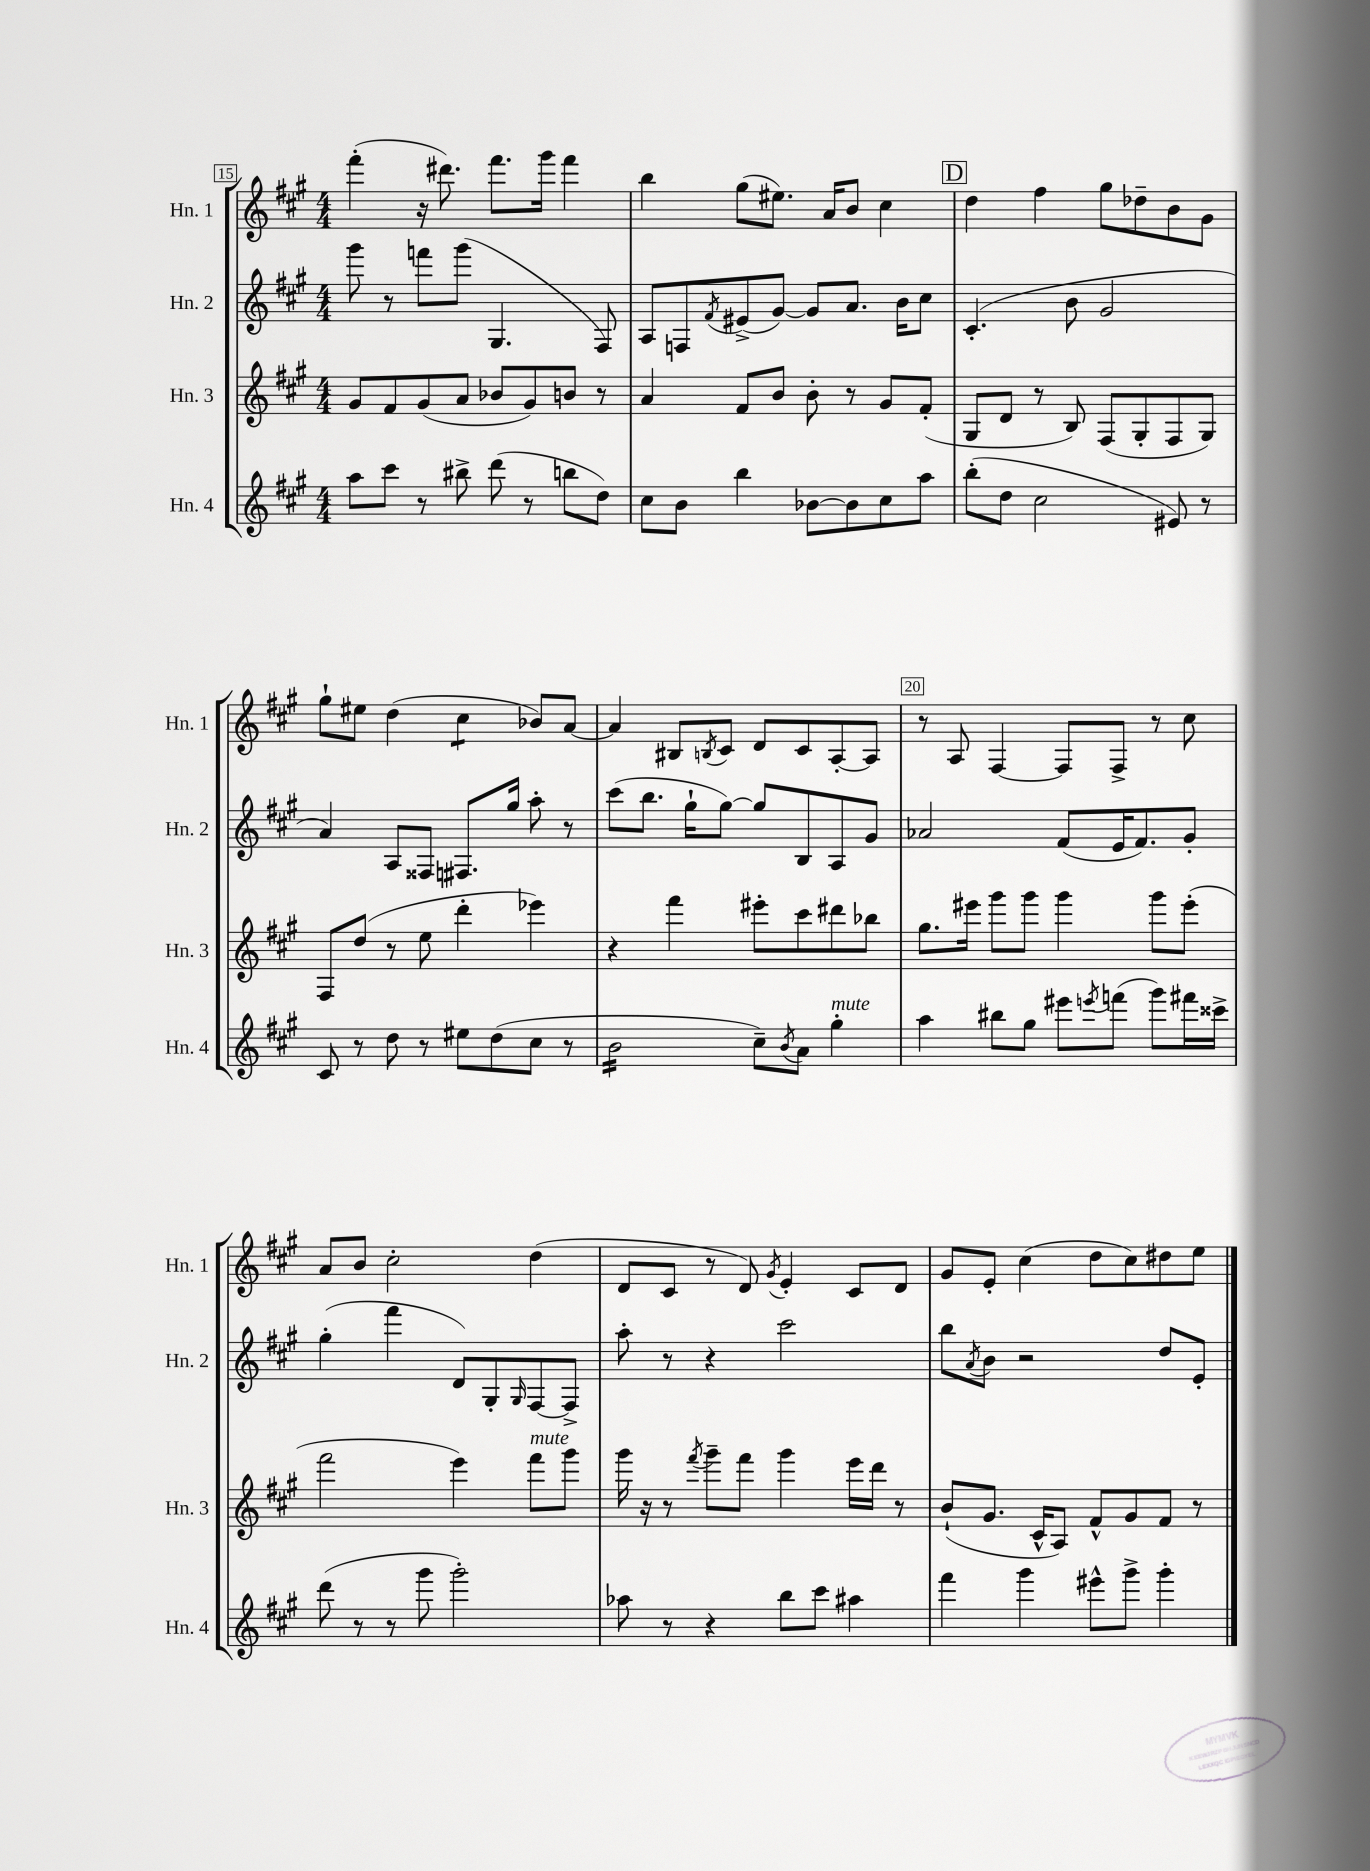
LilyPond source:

<<
\new StaffGroup <<
\new Staff = "s0" \with { instrumentName = "Hn. 1" shortInstrumentName = "Hn. 1" } {
    \clef treble \key a \major \numericTimeSignature \time 4/4
    fis'''4-.( r16 dis'''8.) fis'''8. gis'''16 fis'''4 |
    b''4 gis''8( eis''8.) a'16 b'8 cis''4 |
    \mark \markup { \box "D" } d''4 fis''4 gis''8 des''8-- b'8 gis'8 |
    gis''8-! eis''8 d''4( cis''4:8 bes'8) a'8~ |
    a'4 bis8 \acciaccatura { b8 } cis'8 d'8 cis'8 a8~-. a8 |
    r8 a8 fis4~ fis8 fis8-> r8 cis''8 |
    a'8 b'8 cis''2-. d''4( |
    d'8 cis'8 r8 d'8) \acciaccatura { gis'8 } e'4-. cis'8 d'8 |
    gis'8 e'8-. cis''4( d''8 cis''8) dis''8 e''8 \bar "|." |
}
\new Staff = "s1" \with { instrumentName = "Hn. 2" shortInstrumentName = "Hn. 2" } {
    \clef treble \key a \major \numericTimeSignature \time 4/4
    gis'''8 r8 f'''8 gis'''8( gis4. fis8) |
    a8 f8 \acciaccatura { fis'8 } eis'8->( gis'8~) gis'8 a'8. b'16 cis''8 |
    \mark \markup { \box "D" } cis'4.-.( b'8 gis'2 |
    a'4) a8 fisis8 fis8. gis''16 a''8-. r8 |
    cis'''8( b''8. gis''16-! gis''8~) gis''8 b8 a8 gis'8 |
    aes'2 fis'8( e'16 fis'8.) gis'8-. |
    gis''4-.( fis'''4 d'8) gis8-. \grace { gis16 } fis8~ fis8-> |
    a''8-. r8 r4 cis'''2 |
    b''8 \acciaccatura { a'8 } b'8 r2 d''8 e'8-. \bar "|." |
}
\new Staff = "s2" \with { instrumentName = "Hn. 3" shortInstrumentName = "Hn. 3" } {
    \clef treble \key a \major \numericTimeSignature \time 4/4
    gis'8 fis'8 gis'8( a'8 bes'8 gis'8) b'8 r8 |
    a'4 fis'8 b'8 b'8-. r8 gis'8 fis'8-.( |
    \mark \markup { \box "D" } gis8 d'8 r8 b8) fis8( gis8-. fis8 gis8) |
    fis8 d''8( r8 e''8 d'''4-. ees'''4) |
    r4 fis'''4 eis'''8-. cis'''8 dis'''8 bes''8 |
    gis''8. eis'''16 gis'''8 gis'''8 gis'''4 gis'''8 eis'''8-.( |
    fis'''2 e'''4) fis'''8^\markup { \italic "mute" } gis'''8 |
    gis'''16 r16 r8 \acciaccatura { fis'''8 } gis'''8-- fis'''8 gis'''4 e'''16 d'''16 r8 |
    b'8-!( gis'8. cis'16-^ a8) fis'8-^ gis'8 fis'8 r8 \bar "|." |
}
\new Staff = "s3" \with { instrumentName = "Hn. 4" shortInstrumentName = "Hn. 4" } {
    \clef treble \key a \major \numericTimeSignature \time 4/4
    a''8 cis'''8 r8 bis''8-> d'''8( r8 b''8 d''8) |
    cis''8 b'8 b''4 bes'8~ bes'8 cis''8 a''8 |
    \mark \markup { \box "D" } b''8-.( d''8 cis''2 eis'8) r8 |
    cis'8 r8 d''8 r8 eis''8 d''8( cis''8 r8 |
    b'2:16 cis''8--) \acciaccatura { b'8 } a'8 gis''4-.^\markup { \italic "mute" } |
    a''4 bis''8 gis''8 eis'''8 \acciaccatura { e'''8 } f'''8( gis'''8) fis'''16 cisis'''16-> |
    d'''8( r8 r8 gis'''8 gis'''2-.) |
    aes''8 r8 r4 b''8 cis'''8 ais''4 |
    fis'''4 gis'''4 eis'''8-^ gis'''8-> gis'''4-. \bar "|." |
}
>>
>>
\layout { \context { \Score currentBarNumber = #15 \override BarNumber.break-visibility = ##(#f #t #t) barNumberVisibility = #(every-nth-bar-number-visible 5) \override BarNumber.stencil = #(make-stencil-boxer 0.1 0.3 ly:text-interface::print) } }
